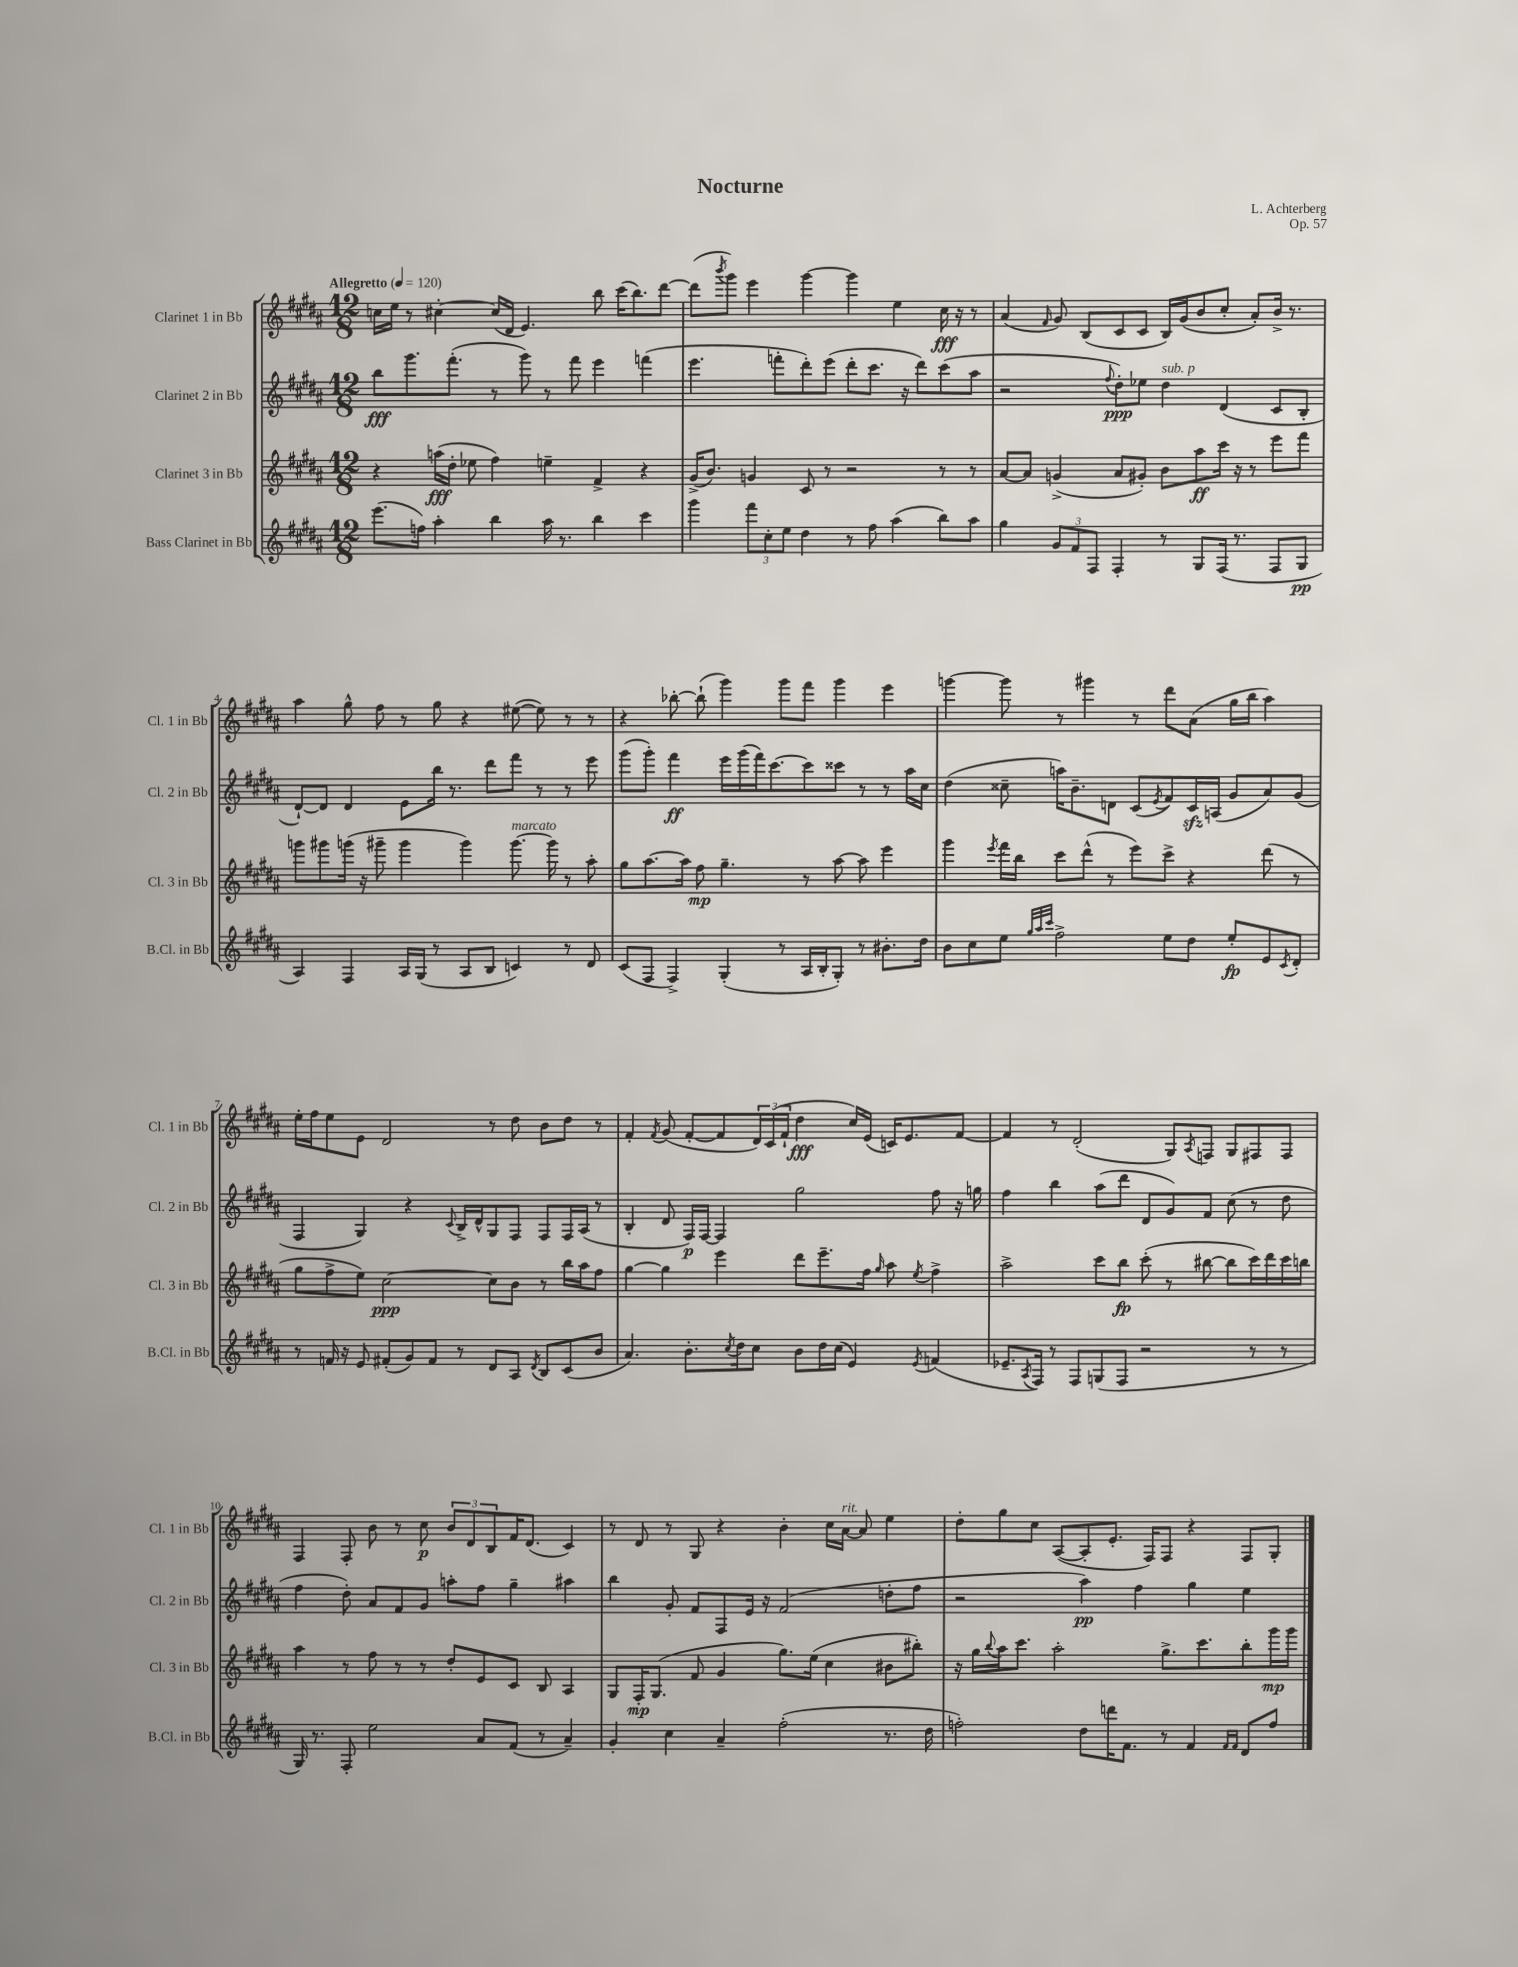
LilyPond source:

\header { title = "Nocturne" composer = "L. Achterberg" opus = "Op. 57" }
<<
\new StaffGroup <<
\new Staff = "s0" \with { instrumentName = "Clarinet 1 in Bb" shortInstrumentName = "Cl. 1 in Bb" } {
    \clef treble \key b \major \numericTimeSignature \time 12/8 \tempo "Allegretto" 4 = 120
    c''16 e''16 r8 cis''4~-. cis''16( dis'16 e'4.) b''8 cis'''16( b''8.) dis'''8~ |
    dis'''8( \acciaccatura { b'''8 } gis'''8) e'''4 gis'''4~ gis'''4 e''4 cis''16\fff r16 r8 |
    ais'4( \grace { fis'16 } gis'8) b8( cis'8 cis'8 b16) gis'16( b'8 cis''8-. ais'8-.) b'16-> r8. |
    ais''4 gis''8-^ fis''8 r8 gis''8 r4 eis''8~( eis''8) r8 r8 |
    r4 bes''8~-. bes''8-!( gis'''4) gis'''8 fis'''8 gis'''4 e'''4 |
    g'''4~ g'''8 r8 gis'''4 r8 dis'''8 ais'8( gis''16 b''16 ais''4) |
    e''16-. fis''16 e''8 e'8 dis'2 r8 dis''8 b'8 dis''8 r8 |
    fis'4-. \acciaccatura { fis'8 } gis'8( fis'8~-. fis'8 \tuplet 3/2 { dis'16) cis'16( fis'16-! } dis''4\fff cis''16) e'16( c'16) e'8. fis'8~ |
    fis'4 r8 dis'2-.( gis8) \acciaccatura { ais8 } f8 gis8 fis8 fis8 |
    fis4 fis8-. b'8 r8 cis''8\p \tuplet 3/2 { b'8 dis'8 b8 } fis'16 dis'8.( cis'4) |
    r8 dis'8 r8 gis8 r4 b'4-. cis''16 ais'16~^\markup { \italic "rit." } ais'8 e''4 |
    dis''8-. gis''8 cis''8 ais8~( ais8-. e'8.-. fis16) fis8 r4 fis8 gis8-. \bar "|." |
}
\new Staff = "s1" \with { instrumentName = "Clarinet 2 in Bb" shortInstrumentName = "Cl. 2 in Bb" } {
    \clef treble \key b \major \numericTimeSignature \time 12/8
    b''8\fff gis'''8. fis'''8.-.( r8 gis'''8) r8 fis'''8 e'''4 f'''4( |
    e'''4. f'''8-. dis'''8-.) e'''8( dis'''8-. cis'''8. r16 dis'''8) cis'''8( ais''8 |
    r2 \appoggiatura { fis''8 } dis''8-.\ppp) ees''8 dis''4^\markup { \italic "sub. p" } dis'4( cis'8 b8-. |
    dis'8~-!) dis'8 dis'4 e'8 b''16 r8. dis'''8 fis'''8 r8 r8 e'''8 |
    gis'''8( gis'''8-.) fis'''4\ff e'''16 gis'''16( fis'''16) cis'''8.~ cis'''8 cisis'''8 r8 r8 ais''16 cis''16 |
    dis''4( cisis''8-- a''16) b'8.-- d'8 cis'8( \acciaccatura { e'8 } fis'8) cis'16\sfz a16( gis'8 ais'8) gis'8( |
    fis4 gis4) r4 \appoggiatura { cis'8 } b16-> dis'16-^ gis8 fis8 fis8 fis16 ais16( r8 |
    b4-. dis'8 fis16\p) fis16~ fis4 gis''2 fis''8 r16 g''16 |
    fis''4 b''4 ais''8( dis'''8 dis'8 gis'8) fis'8 cis''8( r8 dis''8 |
    fis''4 dis''8-.) ais'8 fis'8 gis'8 a''8-. fis''8 gis''4-- ais''4 |
    b''4 gis'8-. fis'8 fis8 e'16 r16 fis'2( d''8-. fis''8 |
    r2 ais''4\pp) fis''4 gis''4 e''4 \bar "|." |
}
\new Staff = "s2" \with { instrumentName = "Clarinet 3 in Bb" shortInstrumentName = "Cl. 3 in Bb" } {
    \clef treble \key b \major \numericTimeSignature \time 12/8
    r4 a''16\fff( dis''16-. ees''8 fis''4) e''4-- fis'4-> r4 |
    gis'16->( b'8.) g'4 cis'8 r8 r2 r8 r8 |
    ais'8~ ais'8 g'4->( ais'8 gis'8-.) b'8 ais''8\ff cis'''16 r16 r8 e'''8 fis'''8 |
    g'''8 gis'''8 g'''16( r16 gis'''8-- gis'''4 gis'''4) gis'''8.~^\markup { \italic "marcato" } gis'''16 r8 ais''8-. |
    gis''8 ais''8.~ ais''16 fis''8\mp gis''4.-- r8 ais''8~ ais''8 e'''4 |
    gis'''4 \acciaccatura { e'''8 } fis'''16 b''16 cis'''8 dis'''8-^( r8 e'''8) cis'''8-> r4 dis'''8( r8 |
    gis''8 fis''8-> e''8) cis''2~\ppp cis''8 b'8 r8 b''16 ais''16 fis''8 |
    gis''4~ gis''4 e'''4 dis'''8 e'''8.-- fis''16 \grace { gis''16 } ais''8 \acciaccatura { e''8 } fis''4-> |
    ais''2-> cis'''8 b''8\fp cis'''8-.( r8 bis''8~ bis''8 cis'''16) dis'''16 cis'''16 b''16 |
    ais''4 r8 fis''8 r8 r8 dis''8-. e'8 cis'8 b8 ais4 |
    gis8 fis16-.\mp gis8.( fis'8 gis'4 gis''8.) e''16( cis''4 bis'8 bis''8-.) |
    r16 gis''16 \appoggiatura { b''8 } ais''16 cis'''8. ais''2-. gis''8.-> cis'''8. b''8-. gis'''16\mp gis'''16 \bar "|." |
}
\new Staff = "s3" \with { instrumentName = "Bass Clarinet in Bb" shortInstrumentName = "B.Cl. in Bb" } {
    \clef treble \key b \major \numericTimeSignature \time 12/8
    e'''8.( f''16) ais''4-. b''4 ais''16 r8. b''4 cis'''4 |
    gis'''4 \tuplet 3/2 { fis'''8 cis''8-. e''8 } dis''4 r8 fis''8 ais''4( b''8) ais''8 |
    gis''4 \tuplet 3/2 { gis'8 fis'8 fis8 } fis4-. r8 gis8 fis16( r8. fis8 gis8\pp |
    ais4) fis4 ais16 gis16( r8 ais8 b8 c'4) r8 dis'8 |
    cis'8( fis8 fis4->) gis4-.( r8 ais16 b16-. gis8-.) r8 bis'8.-. dis''16 |
    b'8 cis''8 e''8 \grace { gis''32 ais''32 cis'''32 } fis''2-> e''8 dis''8 e''8-.\fp e'8 \acciaccatura { cis'8 } dis'8-. |
    r8 f'16 r16 e'8 fis'8-.( gis'8) fis'8 r8 dis'8 ais8 \acciaccatura { dis'8 } b8 cis'8( b'8 |
    ais'4.) b'8.-. \acciaccatura { cis''8 } dis''16 cis''8 b'8 dis''16 cis''16( e'4) \acciaccatura { e'8 } f'4( |
    ees'8.-- \acciaccatura { ais8 } fis16) r8 fis8 g8( fis8 r2 r8 r8 |
    gis16) r8. fis8-. e''2 ais'8 fis'8( r8 ais'4--) |
    gis'4-. cis''4 ais'4-- fis''2-.( r8. dis''16 |
    f''2-.) dis''8 d'''16 fis'8. r8 fis'4 \grace { fis'16 fis'16 } dis'8 f''8 \bar "|." |
}
>>
>>
